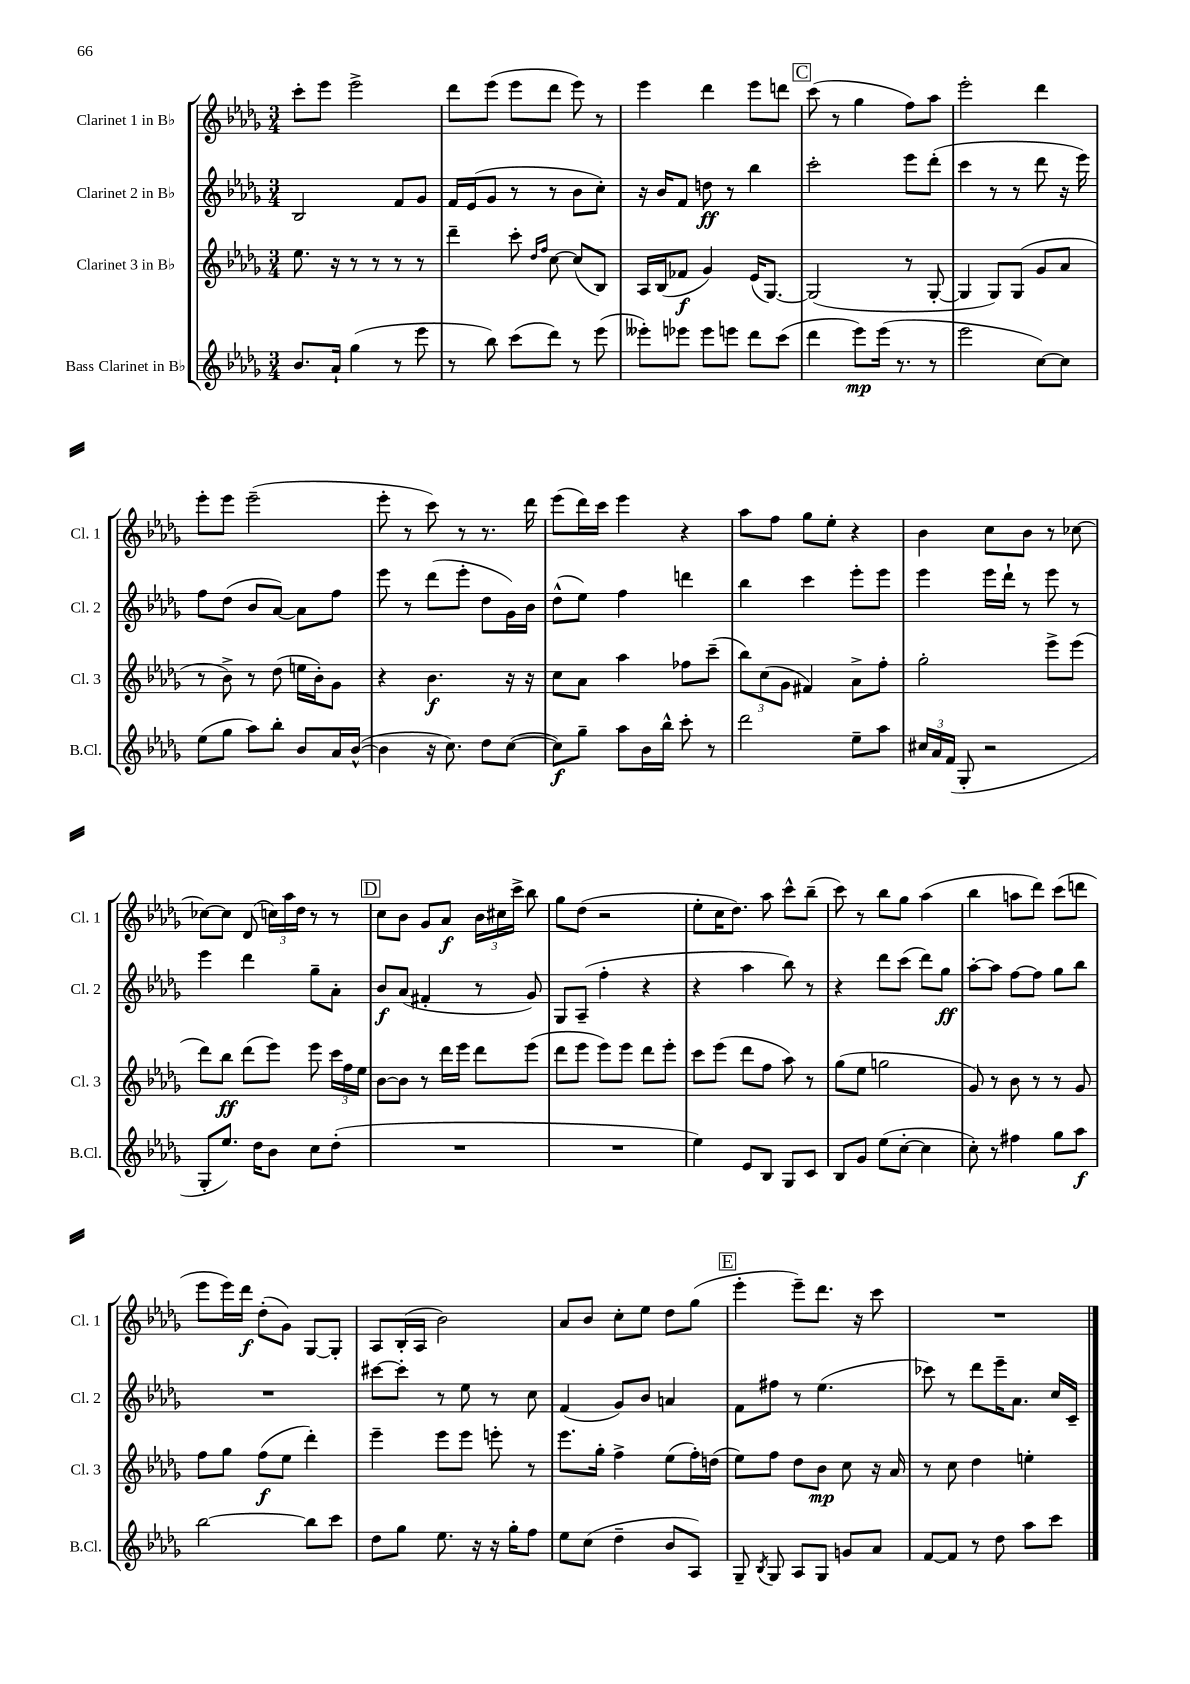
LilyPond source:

<<
\new StaffGroup <<
\new Staff = "s0" \with { instrumentName = "Clarinet 1 in Bb" shortInstrumentName = "Cl. 1" } {
    \clef treble \key des \major \numericTimeSignature \time 3/4
    \autoBeamOff c'''8[-. ees'''8] ees'''2-> |
    des'''8[ ees'''8]( ees'''8[ des'''8] ees'''8) r8 |
    ees'''4 des'''4 ees'''8[ d'''8] |
    \mark \markup { \box "C" } c'''8( r8 ges''4 f''8[) aes''8] |
    ees'''2-. des'''4 |
    ees'''8[-. ees'''8] ees'''2--( |
    ees'''8-. r8 c'''8) r8 r8. des'''16 |
    ees'''8[( des'''16) c'''16] ees'''4 r4 |
    aes''8[ f''8] ges''8[ ees''8]-. r4 |
    bes'4 c''8[ bes'8] r8 ces''8~ |
    ces''8[~ ces''8] des'8( \tuplet 3/2 { c''16[) aes''16 des''16] } r8 r8 |
    \mark \markup { \box "D" } c''8[ bes'8] ges'8[ aes'8]\f \tuplet 3/2 { bes'16[ cis''16 c'''16]-> } bes''8 |
    ges''8[ des''8]( r2 |
    ees''8[-. c''16 des''8.]) aes''8 c'''8[-^ bes''8]--( |
    c'''8) r8 bes''8[ ges''8] aes''4( |
    bes''4 a''8[ des'''8]) c'''8[( d'''8] |
    ees'''8[ ees'''16) des'''16]\f des''8[-.( ges'8]) ges8[~ ges8]-. |
    aes8[ bes16-.( aes16] bes'2) |
    aes'8[ bes'8] c''8[-. ees''8] des''8[ ges''8]( |
    \mark \markup { \box "E" } ees'''4-. ees'''8[--) des'''8.] r16 c'''8 |
    R2. \bar "|." |
}
\new Staff = "s1" \with { instrumentName = "Clarinet 2 in Bb" shortInstrumentName = "Cl. 2" } {
    \clef treble \key des \major \numericTimeSignature \time 3/4
    \autoBeamOff bes2 f'8[ ges'8] |
    f'16[ ees'16( ges'8] r8 r8 bes'8[ c''8]-.) |
    r16 bes'16[ f'8] d''8\ff r8 bes''4 |
    \mark \markup { \box "C" } c'''2-. ees'''8[ des'''8]-.( |
    c'''4 r8 r8 des'''8 r16 ees'''16) |
    f''8[ des''8]( bes'8[ aes'8]~) aes'8[ f''8] |
    ees'''8 r8 des'''8[( ees'''8]-. des''8[ ges'16) bes'16] |
    des''8[-^( ees''8]) f''4 d'''4 |
    bes''4 c'''4 ees'''8[-. ees'''8] |
    ees'''4 ees'''16[ des'''16]-! r8 ees'''8 r8 |
    ees'''4 des'''4 ges''8[-- aes'8]-. |
    \mark \markup { \box "D" } bes'8[\f aes'8]( fis'4-. r8 ges'8) |
    ges8[ aes8]--( f''4-. r4 |
    r4 aes''4 bes''8) r8 |
    r4 des'''8[ c'''8]( des'''8[) ges''8]\ff |
    aes''8[~-. aes''8] f''8[~ f''8] ges''8[ bes''8] |
    R2. |
    cis'''8[~ cis'''8]-. r8 ees''8 r8 c''8 |
    f'4( ges'8[) bes'8] a'4 |
    \mark \markup { \box "E" } f'8[ fis''8] r8 ees''4.( |
    ces'''8) r8 des'''8[ ees'''16-- aes'8.] c''16[ c'16]-- \bar "|." |
}
\new Staff = "s2" \with { instrumentName = "Clarinet 3 in Bb" shortInstrumentName = "Cl. 3" } {
    \clef treble \key des \major \numericTimeSignature \time 3/4
    \autoBeamOff ees''8. r16 r8 r8 r8 r8 |
    des'''4-- c'''8-. \grace { des''16[ f''16] } c''8~ c''8[( bes8]) |
    aes16[ bes16( fes'8]\f ges'4) ees'16[( ges8.]~) |
    \mark \markup { \box "C" } ges2( r8 ges8~-. |
    ges4 ges8[) ges8]( ges'8[ aes'8] |
    r8 bes'8->) r8 des''8( e''16[ bes'16-.) ges'8] |
    r4 bes'4.\f r16 r16 |
    c''8[ aes'8] aes''4 fes''8[ c'''8]--( |
    \tuplet 3/2 { bes''8[) c''8( ges'8] } fis'4) aes'8[-> f''8]-. |
    ges''2-. ees'''8[-> ees'''8]( |
    des'''8[) bes''8]\ff des'''8[( ees'''8]) ees'''8 \tuplet 3/2 { c'''16[ f''16 ees''16] } |
    \mark \markup { \box "D" } bes'8[~ bes'8] r8 des'''16[ ees'''16] des'''8[ ees'''8]( |
    des'''8[ ees'''8] ees'''8[) ees'''8] des'''8[ ees'''8]-. |
    c'''8[ ees'''8]( des'''8[ f''8] aes''8) r8 |
    ges''8[( ees''8] g''2 |
    ges'8) r8 bes'8 r8 r8 ges'8 |
    f''8[ ges''8] f''8[\f( ees''8] des'''4-.) |
    ees'''4-- ees'''8[ ees'''8] e'''8-. r8 |
    ees'''8.[ ges''16]-. f''4-> ees''8[( f''16-.) d''16]( |
    \mark \markup { \box "E" } ees''8[) f''8] des''8[ bes'8]\mp c''8 r16 aes'16 |
    r8 c''8 des''4 e''4-. \bar "|." |
}
\new Staff = "s3" \with { instrumentName = "Bass Clarinet in Bb" shortInstrumentName = "B.Cl." } {
    \clef treble \key des \major \numericTimeSignature \time 3/4
    \autoBeamOff bes'8.[ aes'16]-! ges''4( r8 ees'''8 |
    r8 bes''8) c'''8[( des'''8]) r8 ees'''8( |
    eeses'''8[-.) ees'''8] ees'''8[ e'''8] des'''8[ c'''8]( |
    \mark \markup { \box "C" } des'''4 ees'''8[\mp) ees'''16]( r8. r8 |
    ees'''2 c''8[~) c''8] |
    ees''8[( ges''8] aes''8[) bes''8]-. bes'8[ aes'16 bes'16]~-^( |
    bes'4 r16 c''8.) des''8[ c''8]~( |
    c''8[\f) ges''8]-- aes''8[ bes'16 bes''16]-^ c'''8-. r8 |
    des'''2 ees''8[-- aes''8] |
    \tuplet 3/2 { cis''16[ aes'16 f'16]( } ges8-. r2 |
    ges8[-. ees''8.]) des''16[ bes'8] c''8[ des''8]-.( |
    \mark \markup { \box "D" } R2. |
    R2. |
    ees''4) ees'8[ bes8] ges8[ c'8] |
    bes8[ ges'8] ees''8[( c''8]~-. c''4 |
    c''8-.) r8 fis''4 ges''8[ aes''8]\f |
    bes''2~ bes''8[ c'''8] |
    des''8[ ges''8] ees''8. r16 r16 ges''16[-. f''8] |
    ees''8[ c''8]( des''4-- bes'8[ aes8]) |
    \mark \markup { \box "E" } ges8-- \acciaccatura { bes8 } ges8 aes8[ ges8] g'8[ aes'8] |
    f'8[~ f'8] r8 des''8 aes''8[ c'''8] \bar "|." |
}
>>
>>
\layout { \context { \Score \remove "Bar_number_engraver" } }
